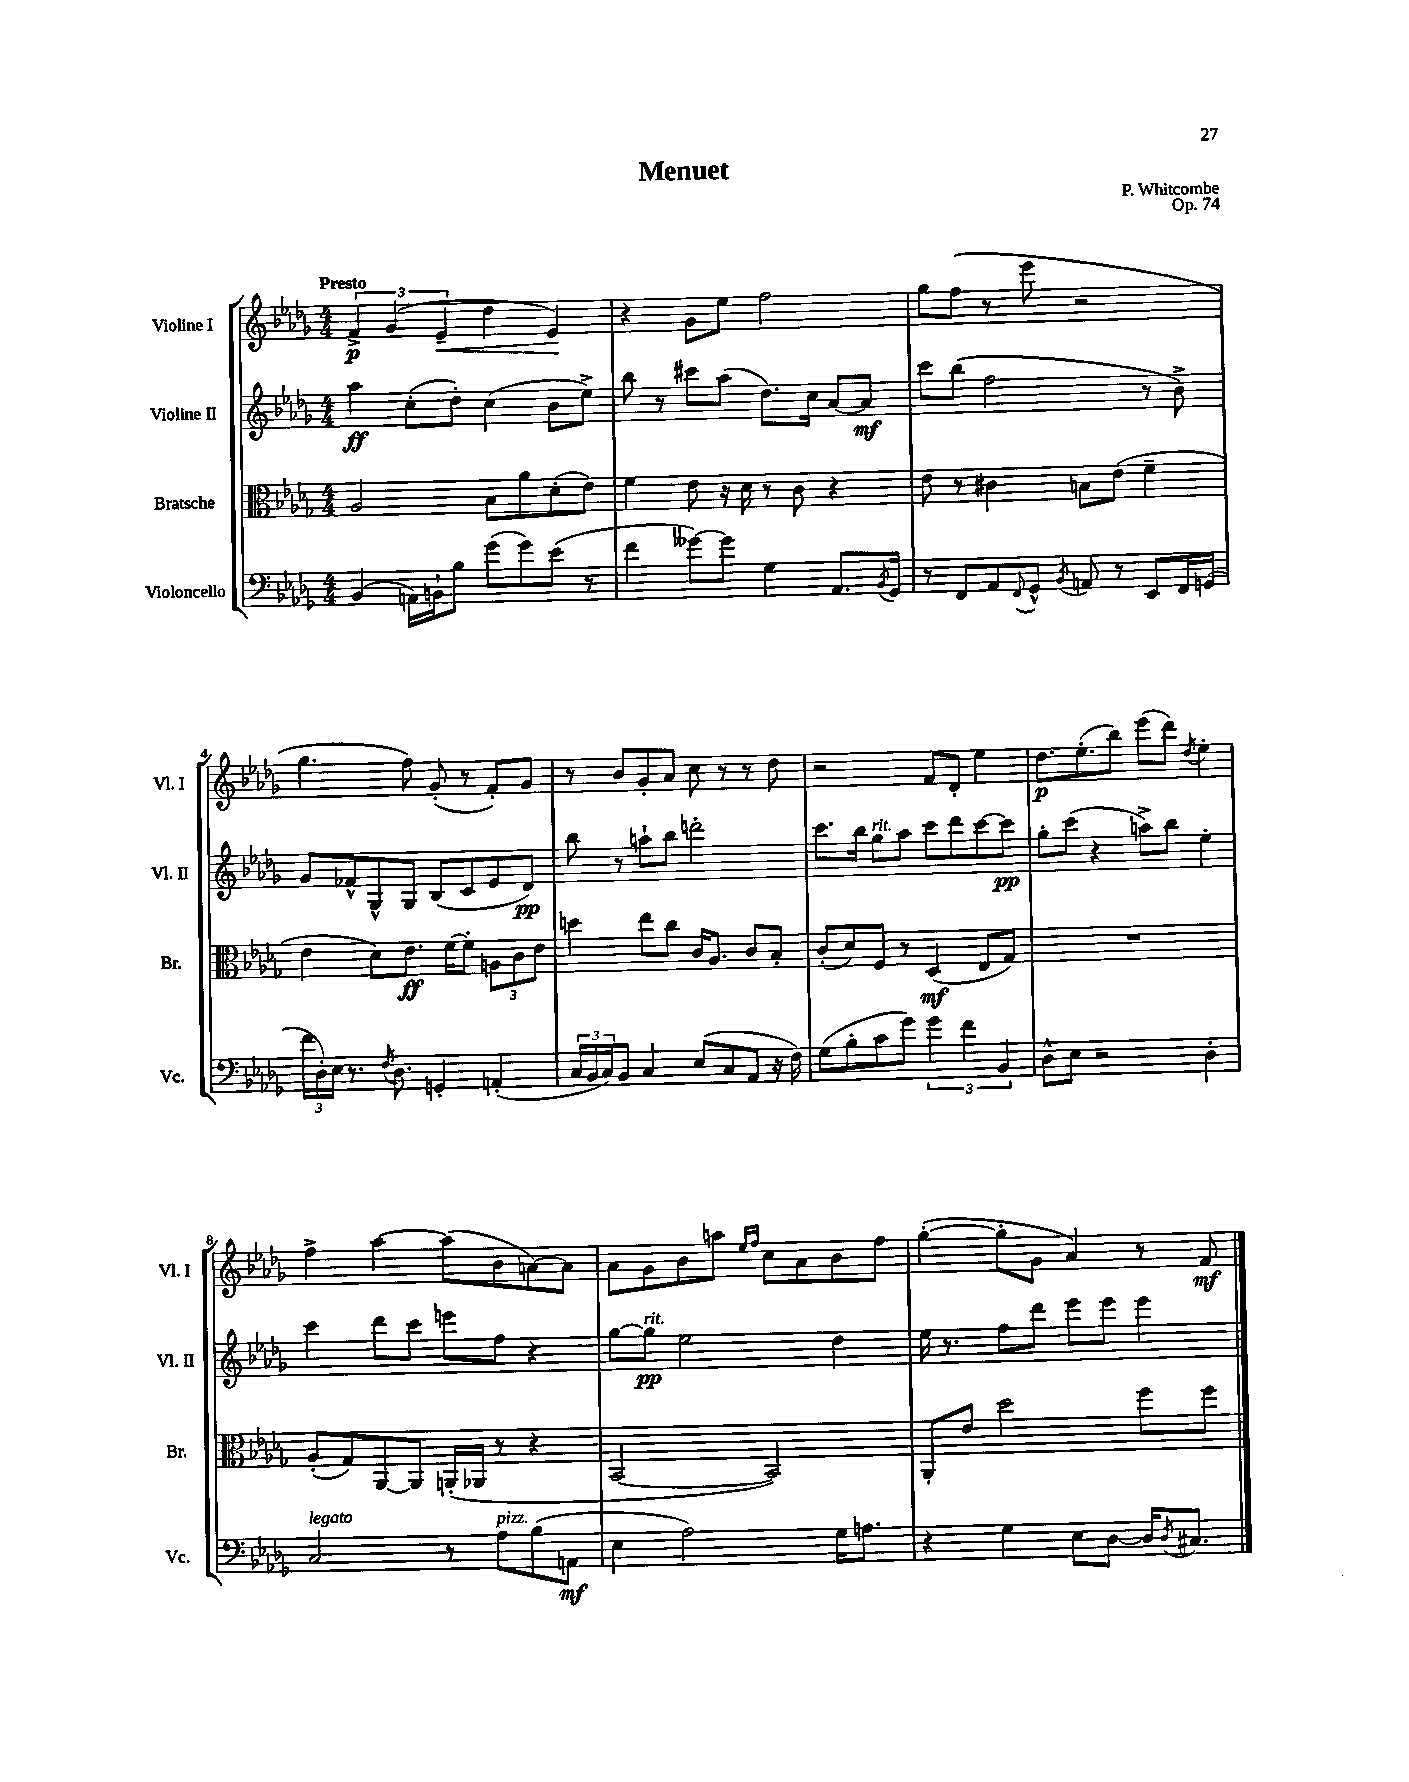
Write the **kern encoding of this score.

**kern	**kern	**kern	**kern
*staff4	*staff3	*staff2	*staff1
*clefF4	*clefC3	*clefG2	*clefG2
*k[b-e-a-d-g-]	*k[b-e-a-d-g-]	*k[b-e-a-d-g-]	*k[b-e-a-d-g-]
*M4/4	*M4/4	*M4/4	*M4/4
(4BB-/	2A-/	4aa-\	6f^/
.	.	.	(6g-/
16AA\LL)	.	(8cc'\L	.
16BB`\J	.	.	.
.	.	.	6e-~/
8B-\J	.	8dd-'\J)	.
(8g-\L	8B-\L	(4cc\	4dd-\
8g-\)	8a-\	.	.
(8e-\J	(8d-'\	8b-\L	4e-/)
8r	8e-\J)	8ee-^\J)	.
=	=	=	=
4f\	4f\	8bb-\	4r
.	.	8r	.
[8g--\L)	8e-\	8ccc#\L	8g-\L
8g--\]J	16r	(8aa-\J	8ee-\J
.	16d-\	.	.
4G-\	8r	8.dd-\L)	2ff\
.	8c\	.	.
.	.	16cc\Jk	.
8.AA-/L	4r	[8a-/L	.
.	.	8a-/]J	.
8qBB-/	.	.	.
16GG-/Jk	.	.	.
=	=	=	=
8r	8e-\	8ccc\L	8gg-\L
8FF/L	8r	(8bb-\J	(8ff\J
8AA-/	4c#\	2ff\	8r
8qqFF/	.	.	.
8GG-^^/J	.	.	8eee-\
8qBB-/	.	.	.
8AA/	8B\L	.	2r
8r	(8e-\J	.	.
8EE-/L	4f~\	8r	.
16FF/L	.	8b-^\)	.
(16GG/JJ	.	.	.
=	=	=	=
24f\LL	4e-\	8g-/L	4.gg-\
24D-'\)	.	.	.
24E-\JJ	.	.	.
8.r	.	8f-^^/	.
.	8d-\L)	8G-^^/	.
8qF/	.	.	.
8.D-\	.	.	.
.	8.e-\J	8G-/J	8ff\)
4GG'/	.	(8B-/L	(8g-'/
.	[16f\LK	.	.
.	8f'\]J	8c/	8r
(4AA'/	12A\L	8e-/	8f'/L)
.	12c\	.	.
.	.	8d-/J)	8g-/J
.	12e-\J	.	.
=	=	=	=
24C/LL	4dd\	8bb-\	8r
24BB-/	.	.	.
24C/J)	.	.	.
8BB-/J	.	8r	8b-/L
4C/	8ee-\L	8aa`\L	8g-'/
.	8cc\J	8bb-\J	8a-/J
(8E-/L	16c/LK	2ddd'\	8cc\
.	8.A-/J	.	.
8C/	.	.	8r
8AA-/J	8c/L	.	8r
16r	8B-'/J	.	8dd-\
16F\)	.	.	.
=	=	=	=
(8G-\L	(8c'/L	8.ccc\L	2r
8B-'\	8d-/)	.	.
.	.	16bb-\Jk	.
8c\	8F/J	8gg-\L	.
8g-\J)	8r	8aa-\J	.
6g-\	(4D-/	8ccc\L	8f/L
.	.	8ddd-\	8d-'/J
6f\	.	.	.
.	8E-/L	[8ccc\	4ee-\
6BB-/	.	.	.
.	8G-/J)	8ccc\]J	.
=	=	=	=
8D-^^\L	1r	8gg-'\L	8.dd-\L
8E-\J	.	(8ccc\J	.
.	.	.	(8.ee-'\
2r	.	4r	.
.	.	.	8bb-\J)
.	.	8aa^\L)	(8eee-\L
.	.	8bb-\J	8ddd-\J)
.	.	.	8qdd-/
4D-'\	.	4ee-'\	4ee-'\
=	=	=	=
2C/	(8A-'/L	4ccc\	4ff^\
.	8G-/)	.	.
.	[8AA-/	8ddd-\L	[4aa-\
.	8AA-/]J	8ccc\J	.
8r	(16AA'/LL	8eee\L	(8aa-\]L
.	16AA-/JJ	.	.
8A-\L	8r	8ff\J	8b-\
(8B-\	4r	4r	[8a\)
8AA\J	.	.	8a\]J
=	=	=	=
4E-\	[2BB-/	[8gg-\L	8a-\L
.	.	8gg-\]J	8g-\
2A-\)	.	2ee-\	8b-\
.	.	.	8aa\J
.	.	.	16qqee-/LL
.	.	.	16qqff/JJ
.	2BB-/])	.	8cc\L
.	.	.	8a-\
16G-\LK	.	4dd-\	8b-\
8.A\J	.	.	.
.	.	.	8ff\J
=	=	=	=
4r	8AA-'/L	16ee-\	([4gg-'\
.	.	8.r	.
.	8e-/J	.	.
4G-\	2dd-\	8ff\L	8gg-'\]L
.	.	8ddd-\J	8g-\J
8E-\L	.	8eee-\L	4a-/)
[8D-\J	.	8eee-\J	.
16D-/]LK	8ff\L	4eee-\	8r
8qD-/	.	.	.
8.C#/J	.	.	.
.	8ff\J	.	8f/
==	==	==	==
*-	*-	*-	*-
